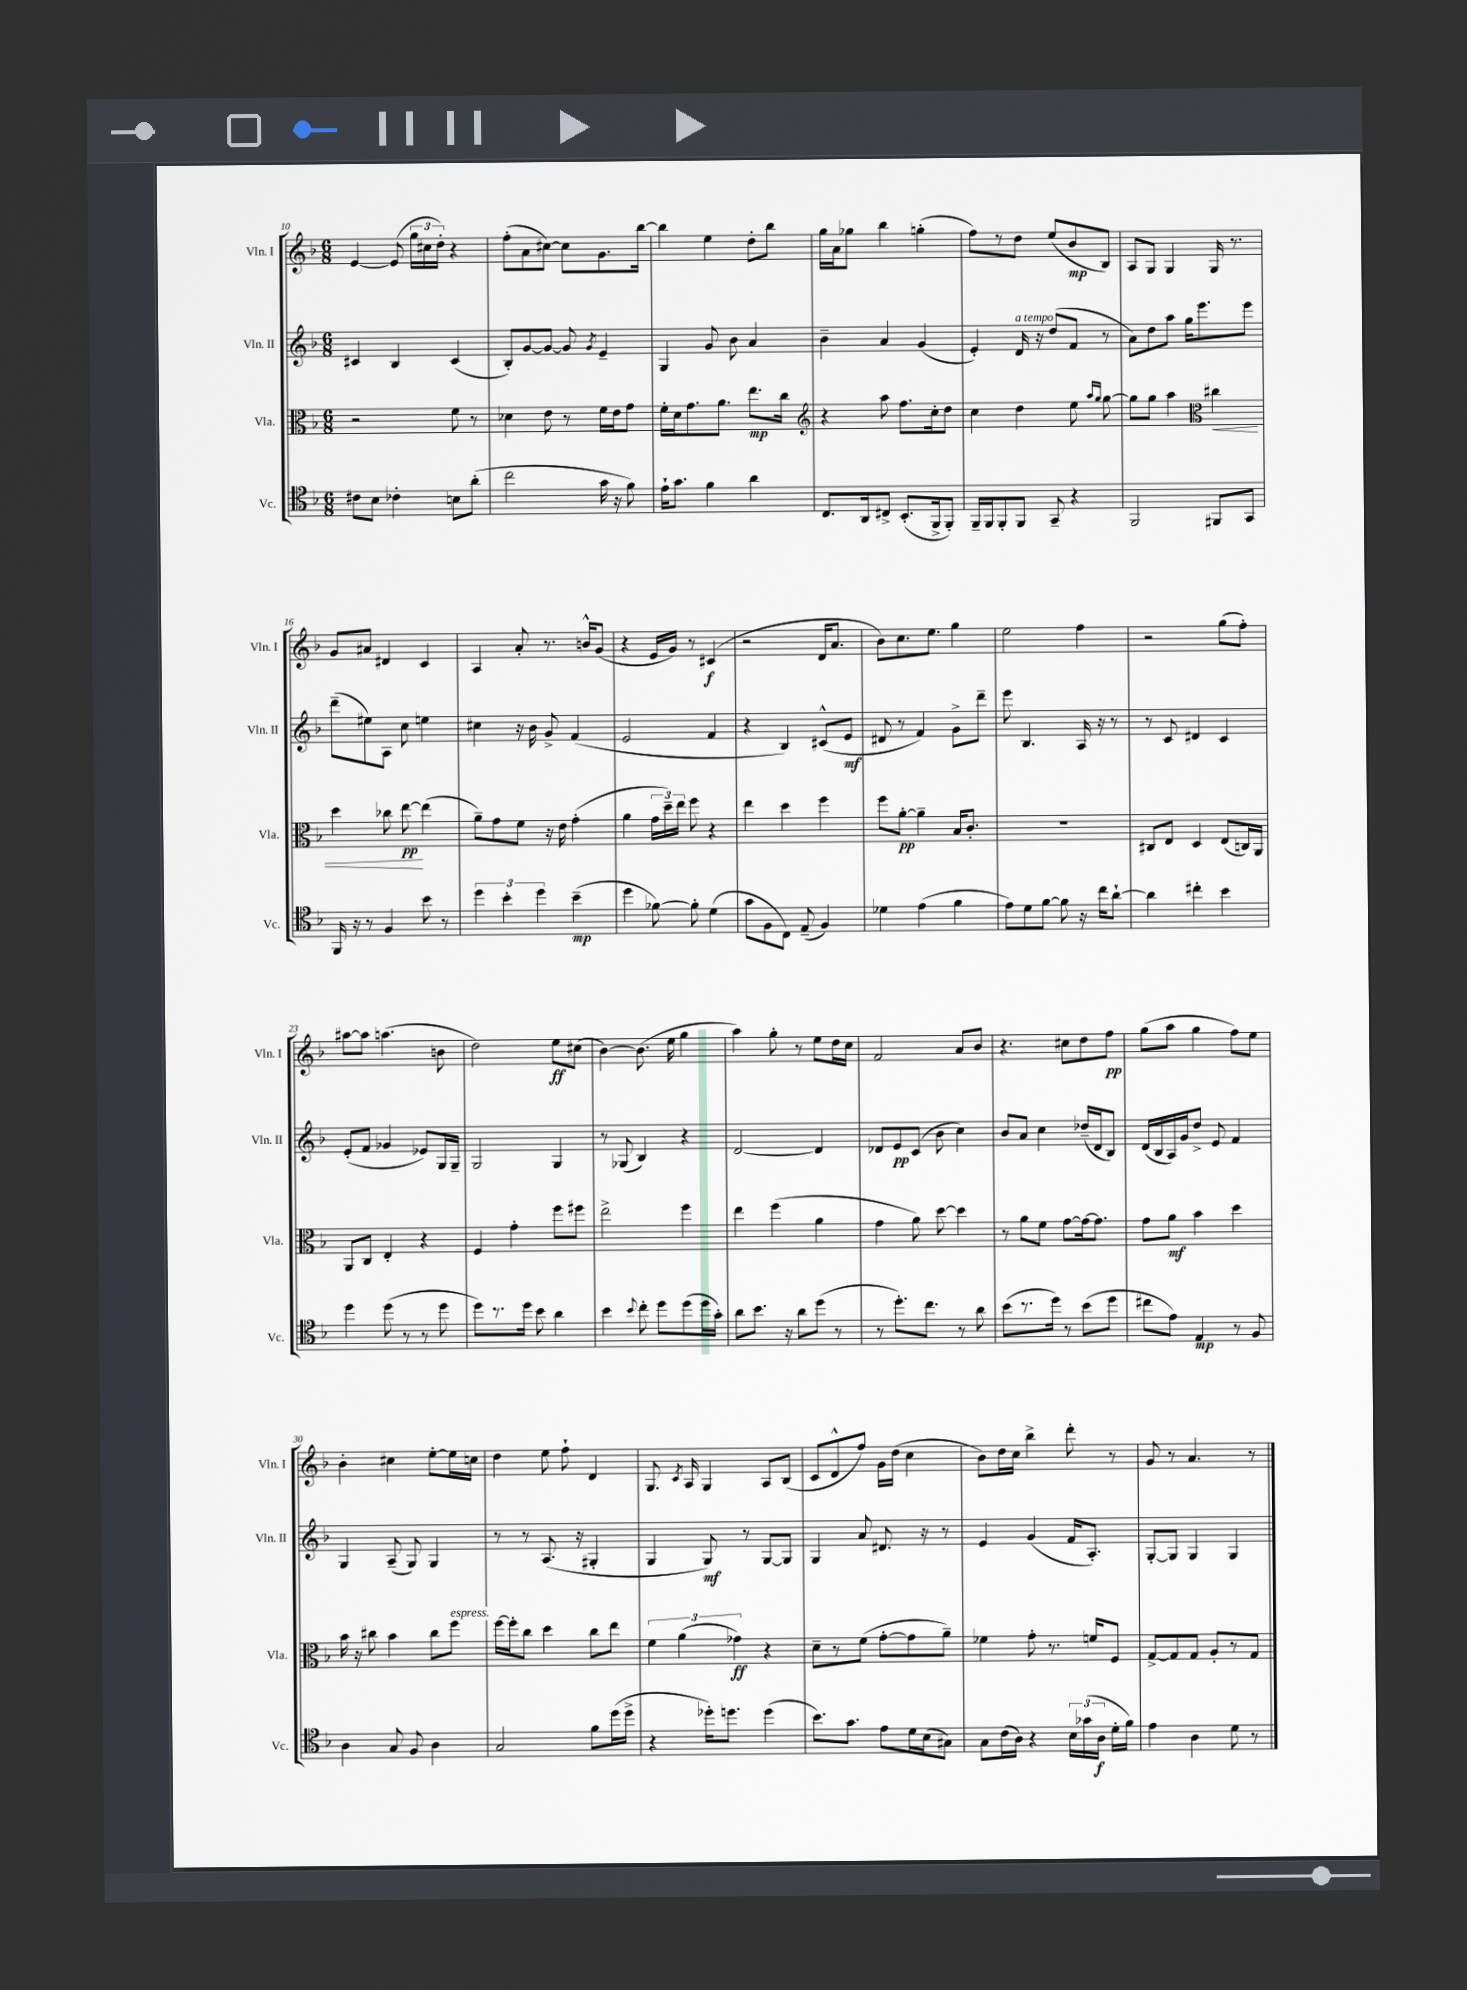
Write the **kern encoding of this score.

**kern	**kern	**kern	**kern
*staff4	*staff3	*staff2	*staff1
*clefC4	*clefC3	*clefG2	*clefG2
*k[b-]	*k[b-]	*k[b-]	*k[b-]
*M6/8	*M6/8	*M6/8	*M6/8
8c#	2r	4c#	[4e
8B-	.	.	.
4c-'	.	4B-	(8e]
.	.	.	24gg
.	.	.	24cc#
.	.	.	24dd')
8B	8f	(4c#	4r
(8a'	8r	.	.
=	=	=	=
2cc	4d-	8B-')	(8ff'
.	.	[8g	8a
.	8e	8g_	[8cc#)
.	8r	8g]	8cc#]
.	.	8qg	.
16g	16f	4e~	8.g
16r	16e	.	.
8f)	8g	.	.
.	.	.	[16bb-
=	=	=	=
16e`	16f'	4G	4bb-]
8.g	16d	.	.
.	8.g	.	.
4f	.	8g	4ee
.	8.a	.	.
.	.	8b-	.
4a	8.ee	4a	8dd'
.	.	.	8bb-
.	16cc	.	.
=	=	=	=
*	*clefG2	*	*
8.C	4r	4b-~	16gg
.	.	.	16a
.	.	.	8gg-
16AA	.	.	.
8C#^	8aa	4a	4bb-
(8.BB-'	8.ff	.	.
.	.	(4g	(4gg'
16FF^	16cc'	.	.
8FF')	8dd	.	.
=	=	=	=
16FF~	4cc	4e')	8ff)
16FF	.	.	.
8FF'	.	.	8r
8FF	4dd	16d	8dd
.	.	16r	.
8GG~	.	(8dd	(8ee
4r	8ee	8f	8b-
.	16qqaa	.	.
.	16qqgg	.	.
.	[8gg	8r	8B-)
=	=	=	=
2FF	8gg]	8a)	8A
.	8gg	8dd	8G
.	4aa	8aa	4G
.	.	16gg	.
.	.	8.eee	.
*	*clefC3	*	*
8FF#	4cc#	.	16G
.	.	.	8.r
8GG	.	8eee	.
=	=	=	=
16FF	4dd	(8ddd~	8g
16r	.	.	.
8r	.	8ee#)	8a#
4F	8cc-	8A	4d#
.	[8ee	8cc	.
8b-	(4ee]	4ee	4c
8r	.	.	.
=	=	=	=
6dd	8a~)	4cc#	4A
.	8g	.	.
6b-'	.	.	.
.	8f	16r	8a'
.	.	16b-	.
6dd	.	.	.
.	16r	8g^	8.r
.	16e	.	.
(4b-~	(4g'	(4f	.
.	.	.	16b^^
.	.	.	(8g
=	=	=	=
4dd	4a	2e	4r
[8f-)	24g	.	16e
.	24dd~)	.	.
.	.	.	16g)
.	24ee	.	.
8f-']	8ff	.	8r
(4d	4r	4f	(4c#
=	=	=	=
8g	4ee	4r	2r
8F	.	.	.
8C)	4dd	4B-)	.
(8E~	.	.	.
4F)	4ff	(8c#^^	16d
.	.	.	8.a
.	.	8e	.
=	=	=	=
4d-	8ff	8d#	8b-)
.	[8a'	8r	8.cc
(4e	4a~]	4f)	.
.	.	.	8.ee
4f	16B-	8g^	4gg
.	8.c'	.	.
.	.	8ddd~	.
=	=	=	=
8e)	2.r	8eee	2ee
8d	.	4.B-	.
[8f	.	.	.
8f]	.	.	.
16r	.	16A	4ff
16cc	.	16r	.
[8a`	.	8r	.
=	=	=	=
4a]	8C#	8r	2r
.	8E	8c	.
4cc#'	4D	4d#	.
4b-	(8E	4c	(8gg
.	16C)	.	8ff')
.	16AA	.	.
=	=	=	=
4dd	8AA	(8e'	[8aa#
.	8C	8f	8aa#]
(8dd	4E'	4g-	(4.aa
8r	.	.	.
8r	4r	8e-)	.
8dd	.	16G	8b
.	.	16G~	.
=	=	=	=
8dd)	4F	2G	2dd)
8.r	.	.	.
.	4g'	.	.
16dd	.	.	.
8b-	.	.	.
4a	8ff	4G	8ee
.	8ff#	.	(8cc#
=	=	=	=
4b-	2ee^	8r	[4b-)
.	.	(8G-	.
8qqb-	.	.	.
8cc'	.	4B-)	(8.b-]
8dd	.	.	.
.	.	.	16ee
(8dd	4ff	4r	4gg
16dd	.	.	.
16g')	.	.	.
=	=	=	=
8a	4ee	[2d	4aa)
8.b-	.	.	.
.	(4ff	.	8gg'
16r	.	.	.
8a	.	.	8r
(8dd	4a	4d]	8ee
8r	.	.	16dd
.	.	.	16cc
=	=	=	=
8r	4g	8d-	2f
8.dd')	.	8e	.
.	8a)	(8c	.
8.cc	.	.	.
.	[8dd	8b-	.
8r	4dd]	4cc)	8a
8a	.	.	8b-
=	=	=	=
(8b-	8r	8b-	4.r
8.r	8a	8a	.
.	8f	4cc	.
16dd)	.	.	.
8r	[8g	.	8cc#
(8b-	16g_	(16dd-~	8dd
.	8.g]	16d	.
8dd	.	8B-)	8ff
=	=	=	=
8cc#	8g	(16d	(8gg
.	.	16B-	.
8e)	8a	16A)	8aa
.	.	16g	.
4E	4b-	8dd^	4gg
.	.	8e	.
8r	4dd	4f	8ff)
8F	.	.	8ee
=	=	=	=
4A	16b-	4G	4b-'
.	16r	.	.
.	8cc#	.	.
8G	4b-	(8A~	4cc#
8F	.	8G)	.
4A	8cc#	4G	[8ee'
.	8ff	.	16ee]
.	.	.	16cc
=	=	=	=
2G	[16ff	8r	4dd
.	16ff']	.	.
.	8cc	8r	.
.	4dd	(8.A	8ee
.	.	.	8ff`
.	.	16r	.
8f	8cc	4G#'	4d
(16dd	8ee	.	.
16dd^	.	.	.
=	=	=	=
4r	6f	4G	8.G
.	(6a	.	.
.	.	.	8qc
.	.	.	16A
16dd-')	.	8G)	4G
8.dd	.	.	.
.	6g-)	.	.
.	.	8r	.
(4dd	4r	[8G	8A
.	.	8G]	(8B-
=	=	=	=
8.b-)	8d~	4G	8c
.	8r	.	8d^^
8.g	.	.	.
.	(8f	8a	8ff)
8e	[8g'	8.d#	16g
.	.	.	(16dd
16d	8g]	.	4cc
(16B-	.	16r	.
8G#)	8a~)	8r	.
=	=	=	=
8G	4f-	4e	8b-)
(16c	.	.	16dd
16A)	.	.	16cc
4r	8g'	(4g	4bb-^
.	8.r	.	.
24B-	.	16f	8ddd'
(24g-	.	.	.
.	16f	8.A')	.
24A	.	.	.
16d'	8F	.	8r
16f)	.	.	.
=	=	=	=
4e	[8G^	[8G'	8g
.	8G]	8G]	8r
4A	8G	4G	4.a
.	8A'	.	.
8d	8r	4G	.
8r	8G	.	8r
==	==	==	==
*-	*-	*-	*-
